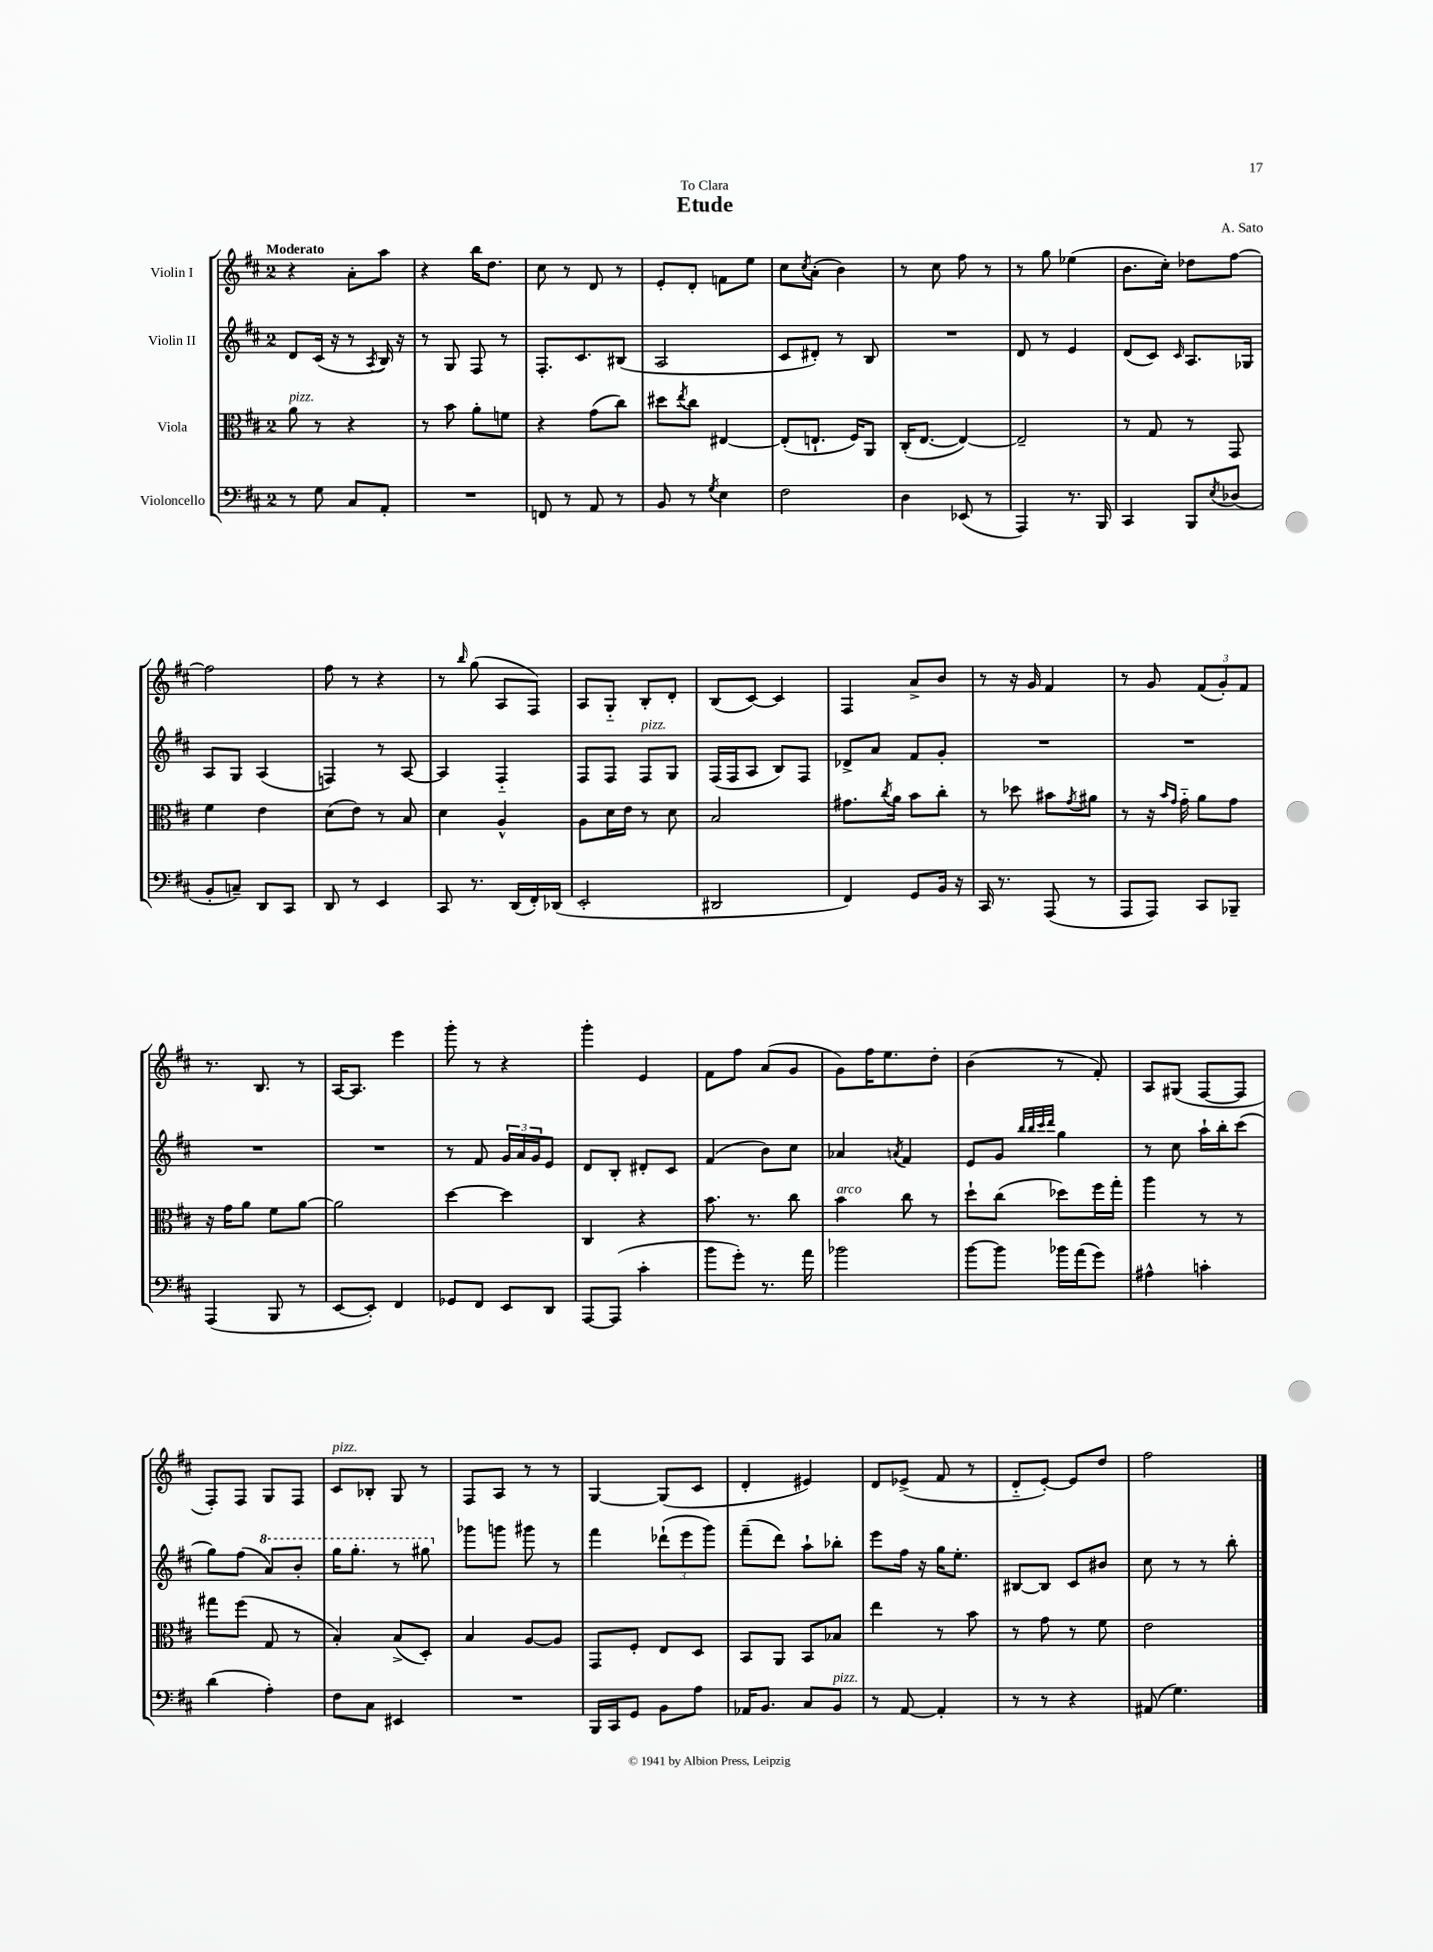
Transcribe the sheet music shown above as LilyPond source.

\header { title = "Etude" composer = "A. Sato" dedication = "To Clara" }
<<
\new StaffGroup <<
\new Staff = "s0" \with { instrumentName = "Violin I" } {
    \clef treble \key d \major \once \override Staff.TimeSignature.style = #'single-digit \time 2/4 \tempo "Moderato"
    r4 a'8-. a''8 |
    r4 b''16 d''8. |
    cis''8 r8 d'8 r8 |
    e'8-. d'8-. f'8 e''8 |
    cis''8 \acciaccatura { cis''8 } a'8-.( b'4) |
    r8 cis''8 fis''8 r8 |
    r8 g''8 ees''4( |
    b'8. cis''16-.) des''8 fis''8~ |
    fis''2 |
    fis''8 r8 r4 |
    r8 \grace { b''16 } g''8( a8 fis8) |
    a8 g8-_ b8-. d'8-. |
    b8( cis'8~) cis'4 |
    fis4 a'8-> b'8 |
    r8 r16 g'16 fis'4 |
    r8 g'8 \tuplet 3/2 { fis'8( g'8-.) fis'8 } |
    r8. b8. r8 |
    a16~ a8. e'''4 |
    g'''8-. r8 r4 |
    g'''4-. e'4 |
    fis'8 fis''8 a'8( g'8 |
    g'8) fis''16 e''8. d''8-. |
    b'4( r8 fis'8-.) |
    a8 gis8( fis8~ fis8 |
    fis8-.) fis8 g8 fis8 |
    cis'8^\markup { \italic "pizz." } bes8-. g8 r8 |
    fis8 a8 r8 r8 |
    g4~ g8( cis'8 |
    d'4-. eis'4) |
    d'8 ees'8->( fis'8 r8 |
    d'8-_ e'8~-.) e'8 d''8 |
    fis''2 \bar "|." |
}
\new Staff = "s1" \with { instrumentName = "Violin II" } {
    \clef treble \key d \major \once \override Staff.TimeSignature.style = #'single-digit \time 2/4
    d'8 cis'16( r16 r8 \acciaccatura { a8 } b16) r16 |
    r8 g8 fis8 r8 |
    fis8.-. cis'8. bis8( |
    a2 |
    cis'8 dis'8-.) r8 b8 |
    R2 |
    d'8 r8 e'4 |
    d'8( cis'8) \grace { cis'16 } a8. ges16 |
    a8 g8 a4( |
    f4) r8 a8~ |
    a4 fis4-_ |
    fis8 fis8 fis8^\markup { \italic "pizz." } g8 |
    fis16( fis16 a8 b8) fis8 |
    des'8-> a'8 fis'8 g'8-. |
    R2 |
    R2 |
    R2 |
    R2 |
    r8 fis'8 \tuplet 3/2 { g'16 a'16 g'16 } e'8 |
    d'8 b8-. dis'8-. cis'8 |
    fis'4( b'8) cis''8 |
    aes'4 \acciaccatura { a'8 } fis'4 |
    e'8 g'8 \grace { b''32 b''32 cis'''32 d'''32 } g''4 |
    r8 cis''8 a''16-! b''16-. cis'''8( |
    g''8) fis''8( \ottava #1 a''8) b''8-. |
    g'''16 g'''8.-. r8 gis'''8 \ottava #0 |
    ges'''8 g'''8 gis'''8 r8 |
    fis'''4 \tuplet 3/2 { des'''8-!( e'''8 g'''8) } |
    fis'''8--( d'''8) a''8-! bes''8-. |
    e'''8 fis''16 r16 g''16 e''8.-. |
    bis8~ bis8 cis'8 bis'8 |
    cis''8 r8 r8 b''8-. \bar "|." |
}
\new Staff = "s2" \with { instrumentName = "Viola" } {
    \clef alto \key d \major \once \override Staff.TimeSignature.style = #'single-digit \time 2/4
    a'8^\markup { \italic "pizz." } r8 r4 |
    r8 b'8 a'8-. f'8 |
    r4 g'8( cis''8) |
    dis''8 \acciaccatura { e''8 } cis''8 eis4~ |
    eis8-.( e8.-! fis16) a,8 |
    cis16-.( e8.~ e4~) |
    e2-- |
    r8 g8 r8 g,8 |
    fis'4 e'4 |
    d'8( e'8) r8 b8 |
    d'4 a4-^ |
    a8 d'16 e'16 r8 d'8 |
    b2 |
    gis'8. \acciaccatura { cis''8 } a'16 b'8 cis''8-. |
    r8 des''8 bis'8 \acciaccatura { g'8 } ais'8 |
    r8 r16 \grace { b'16 g'16 } g'16-_ a'8 g'8 |
    r16 g'16 a'8 fis'8 a'8~ |
    a'2 |
    d''4~ d''4 |
    cis4 r4 |
    b'8. r8. cis''8 |
    b'4^\markup { \italic "arco" } cis''8 r8 |
    d''8-! cis''8( des''8) fis''16 g''16-. |
    a''4 r8 r8 |
    gis''8 fis''8( g8 r8 |
    b4-.) b8->( d8-.) |
    b4 a8~ a8 |
    g,8 fis8-. e8 d8 |
    b,8 a,8 b,8 bes8 |
    e''4 r8 b'8 |
    r8 g'8 r8 fis'8 |
    e'2 \bar "|." |
}
\new Staff = "s3" \with { instrumentName = "Violoncello" } {
    \clef bass \key d \major \once \override Staff.TimeSignature.style = #'single-digit \time 2/4
    r8 g8 cis8 a,8-. |
    R2 |
    f,8 r8 a,8 r8 |
    b,8 r8 \acciaccatura { g8 } e4 |
    fis2 |
    d4 ees,8( r8 |
    a,,4) r8. b,,16 |
    cis,4 b,,8 \acciaccatura { e8 } des8( |
    b,8-. c8--) d,8 cis,8 |
    d,8 r8 e,4 |
    cis,8 r8. d,16( fis,16-.) des,16( |
    e,2-. |
    dis,2 |
    fis,4) g,8 b,16 r16 |
    cis,16 r8. a,,8( r8 |
    a,,8 a,,8) cis,8 bes,,8-- |
    a,,4( b,,8 r8 |
    e,8~ e,8-.) fis,4 |
    ges,8 fis,8 e,8 d,8 |
    a,,8~ a,,8( cis'4-. |
    b'8 g'8-.) r8. a'16 |
    bes'2 |
    b'8~ b'8 bes'16 a'16( g'8) |
    ais4-^ c'4-. |
    d'4( a4-.) |
    fis8 cis8 eis,4 |
    R2 |
    b,,16 cis,16 g,8 b,8 a8 |
    aes,16 b,8. cis8 b,8^\markup { \italic "pizz." } |
    r8 a,8~ a,4-. |
    r8 r8 r4 |
    ais,8( g4.) \bar "|." |
}
>>
>>
\layout { \context { \Score \remove "Bar_number_engraver" } }
